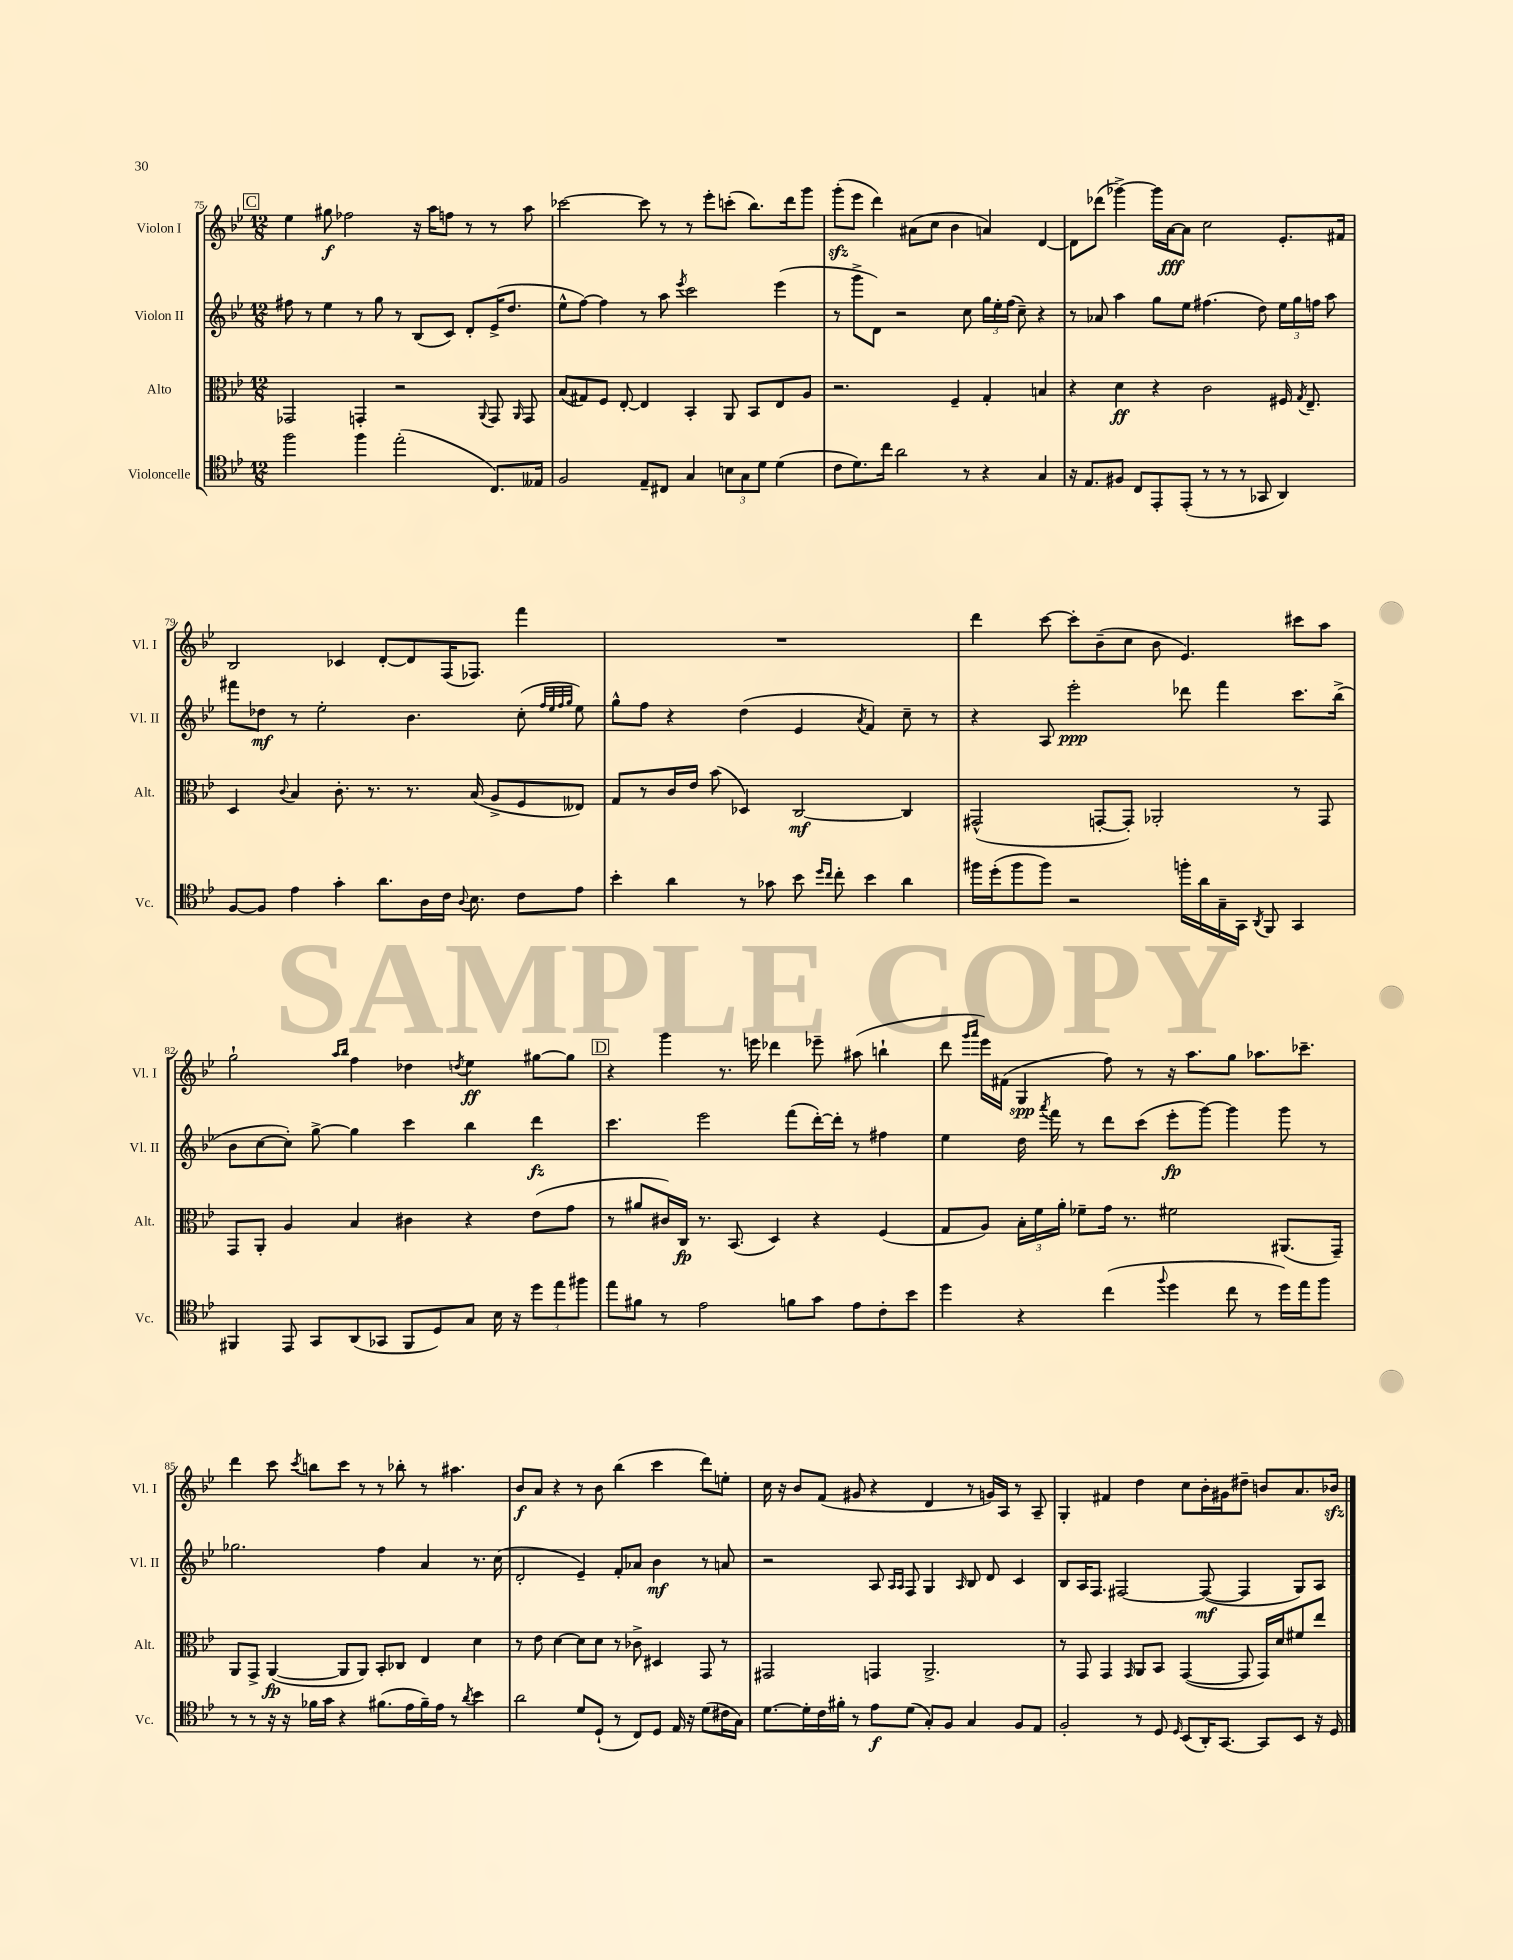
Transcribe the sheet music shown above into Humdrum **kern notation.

**kern	**kern	**kern	**kern
*staff4	*staff3	*staff2	*staff1
*clefC4	*clefC3	*clefG2	*clefG2
*k[b-e-]	*k[b-e-]	*k[b-e-]	*k[b-e-]
*M12/8	*M12/8	*M12/8	*M12/8
2ff	2GG-	8ff#	4ee-
.	.	8r	.
.	.	4ee-	8gg#
.	.	.	2ff-
4ff	4GG'	8r	.
.	.	8gg	.
(2ee-'	2r	8r	.
.	.	(8B-	16r
.	.	.	16aa
.	.	8c)	8ff
.	.	8d'	8r
.	8qqAA	.	.
8.C)	8GG	(16e-^	8r
.	.	8.dd	.
.	16qqAA	.	.
.	8GG	.	8aa
16E--	.	.	.
=	=	=	=
2F	(8B-	8ee-^^	[2ccc-
.	8G#)	[8ff)	.
.	8F	4ff]	.
.	[8E-'	.	.
8E-~	4E-]	8r	8ccc-]
8C#	.	8aa	8r
.	.	8qeee-	.
4G	4BB-'	2ccc	8r
.	.	.	8eee-'
12B	8AA	.	(8ccc'
12G	.	.	.
.	8BB-	.	8.bb-)
12d	.	.	.
(4d	8E-	(4eee-	.
.	.	.	16ddd
.	8A	.	8ggg
=	=	=	=
8c	2.r	8r	(8ggg'
8.d)	.	8ggg^	8eee-
.	.	8d)	4ddd)
16cc	.	.	.
2a	.	2r	.
.	.	.	(8a#
.	.	.	8cc
.	4F~	.	4b-
8r	.	8cc	.
4r	4G'	24gg	4a)
.	.	24ee-'	.
.	.	(24ff	.
.	.	8cc~)	.
4G	4B	4r	[4d
=	=	=	=
16r	4r	8r	8d]
8.E-	.	.	.
.	.	8a-	(8ddd-
8F#	4d	4aa	[4ggg-^)
8C	.	.	.
8EE-'	4r	8gg	16ggg-]
.	.	.	[16a
(8EE-'	.	8ee-	8a]
8r	2c	(4.ff#	2cc
8r	.	.	.
8r	.	.	.
8GG-	.	8dd)	.
4AA)	16F#	24ee-	8.e-'
.	.	24gg	.
.	8qG	.	.
.	8.E-~	.	.
.	.	24ff	.
.	.	8aa	.
.	.	.	16f#
=	=	=	=
[8F	4D	8fff#	2B-
8F]	.	8dd-	.
.	8qqc	.	.
4e-	4B-	8r	.
.	.	2ee-'	.
4g'	8.c'	.	4c-
.	8.r	.	.
8.a	.	.	[8d'
.	8.r	4.b-	8d]
16A	.	.	.
16c	.	.	(16F
8qqA	.	.	.
8.B-	(16B-	.	8.F-)
.	8A^	.	.
8c	8F	(8cc'	4fff
.	.	32qqff	.
.	.	32qqee-	.
.	.	32qqff	.
.	.	32qqgg	.
8e-	8E--)	8ee-)	.
=	=	=	=
4b-'	8G	8gg^^	1.r
.	8r	8ff	.
4a	16c	4r	.
.	16e-	.	.
.	(8b-	.	.
8r	4D-)	(4dd	.
8g-	.	.	.
8b-	[2C	4e-	.
16qqdd	.	.	.
16qqcc	.	.	.
8cc'	.	.	.
.	.	8qa	.
4b-	.	4f)	.
4a	4C]	8cc~	.
.	.	8r	.
=	=	=	=
16ff#	(2GG#^^	4r	4ddd
(16dd'	.	.	.
8ff#	.	.	.
8ff#)	.	8A	[8ccc
2r	.	2eee-'	8ccc']
.	[8GG'	.	(8b-~
.	8GG'])	.	8cc
.	2AA-'	.	8b-
16ff'	.	8ddd-	4.e-)
16a	.	.	.
16G~	.	4fff	.
16GG	.	.	.
8qAA	.	.	.
8FF	.	.	.
4GG	8r	8.ccc	8ccc#
.	8GG	.	8aa
.	.	(16bb-^	.
=	=	=	=
4FF#	8GG	8b-	2gg`
.	8AA'	[8cc	.
8EE-	4A	8cc'])	.
8GG	.	[8gg^	.
.	.	.	16qqaa
.	.	.	16qqbb-
(8AA	4B-	4gg]	4ff
8GG-	.	.	.
8FF#	4c#	4ccc	4dd-
8D)	.	.	.
.	.	.	8qdd
8G	4r	4bb-	4ee-
16B-	.	.	.
16r	.	.	.
12dd	(8e-	4ddd	[8gg#
12ee-	.	.	.
.	8g	.	8gg#]
12ff#	.	.	.
=	=	=	=
8ee-	8r	4.ccc	4r
8f#	8a#	.	.
8r	16c#)	.	4ggg
.	16C	.	.
2e-	8.r	2eee-	.
.	.	.	8.r
.	(8.BB-	.	.
.	.	.	16eee
.	4D)	.	4ddd-
8f	.	(8fff	.
8g	4r	[16ddd')	8eee-~
.	.	16ddd']	.
8e-	.	8r	(8aa#
8c'	(4F	4ff#	4bb`
8b-	.	.	.
=	=	=	=
4dd	8G	4ee-	8ddd
.	.	.	16qqggg
.	.	.	16qqaaa
.	8A)	.	16eee-)
.	.	.	(16f#
4r	24B-'	16dd	4G
.	24f	.	.
.	.	8qaaa	.
.	.	16fff	.
.	24a'	.	.
.	8f-~	8r	.
(4cc	16g	8ddd	8ff)
.	8.r	.	.
.	.	(8ccc	8r
8qqff	.	.	.
4dd	2f#	8eee-'	16r
.	.	.	8.aa
.	.	[8ggg)	.
8cc	.	4ggg]	8gg
8r	.	.	8.aa-
16dd)	(8.AA#	8ggg	.
16ee-	.	.	8.ccc-~
8ff	.	8r	.
.	16GG~)	.	.
=	=	=	=
8r	8AA	2.gg-	4ddd
8r	8GG^	.	.
16r	([4AA	.	8ccc
16r	.	.	.
.	.	.	8qccc
16f-	.	.	8bb
16g	.	.	.
4r	8AA]	.	8ccc
.	8AA)	.	8r
(8.f#	8BB-'	4ff	8r
.	8C-	.	8bb-'
16e-	.	.	.
16f#~)	4E-	4a	8r
16e-	.	.	.
8r	.	.	4.aa#
8qa	.	.	.
4b-	4d	8.r	.
.	.	(16cc	.
=	=	=	=
2a	8r	2d'	8b-
.	8e-	.	8a
.	[4d	.	4r
8d	8d]	4e-~)	8r
(8D`	8d	.	8b-
8r	8r	8f'	(4bb-
8C)	8c-^	8a-	.
8D	4D#	4b-	4ccc
16E-	.	.	.
16r	.	.	.
(8d	8GG	8r	8ddd)
16c#	8r	8a	8ee'
16G)	.	.	.
=	=	=	=
[8.d	2GG#	2r	16cc
.	.	.	16r
.	.	.	8b-
16d']	.	.	.
16c	.	.	(8f
16f#'	.	.	.
8r	.	.	8g#
8e-	4GG	8A	4r
.	.	16qqA	.
.	.	16qqA	.
(8d	.	8F	.
8G')	2.AA^	4G	4d
8F	.	.	.
.	.	16qqA	.
4G	.	8B-	8r
.	.	8d	16g)
.	.	.	16A
8F	.	4c	8r
8E-	.	.	8A~
=	=	=	=
2F'	8r	8B-	4G'
.	8GG	16A	.
.	.	8.F	.
.	4GG	.	4f#
.	.	[2F#	.
.	16qqGG	.	.
8r	8AA	.	4dd
8D	8BB-	.	.
16qqD	.	.	.
(8BB-	([4GG	.	8cc
16AA')	.	(8F#_	16b-'
[8.GG	.	.	16g#
.	8GG]	4F#]	8dd#~
8GG]	16GG)	.	8b
.	16d	.	.
8BB-	8f#	8G)	8.a
16r	8ee-	8A	.
16D	.	.	16b-
==	==	==	==
*-	*-	*-	*-
